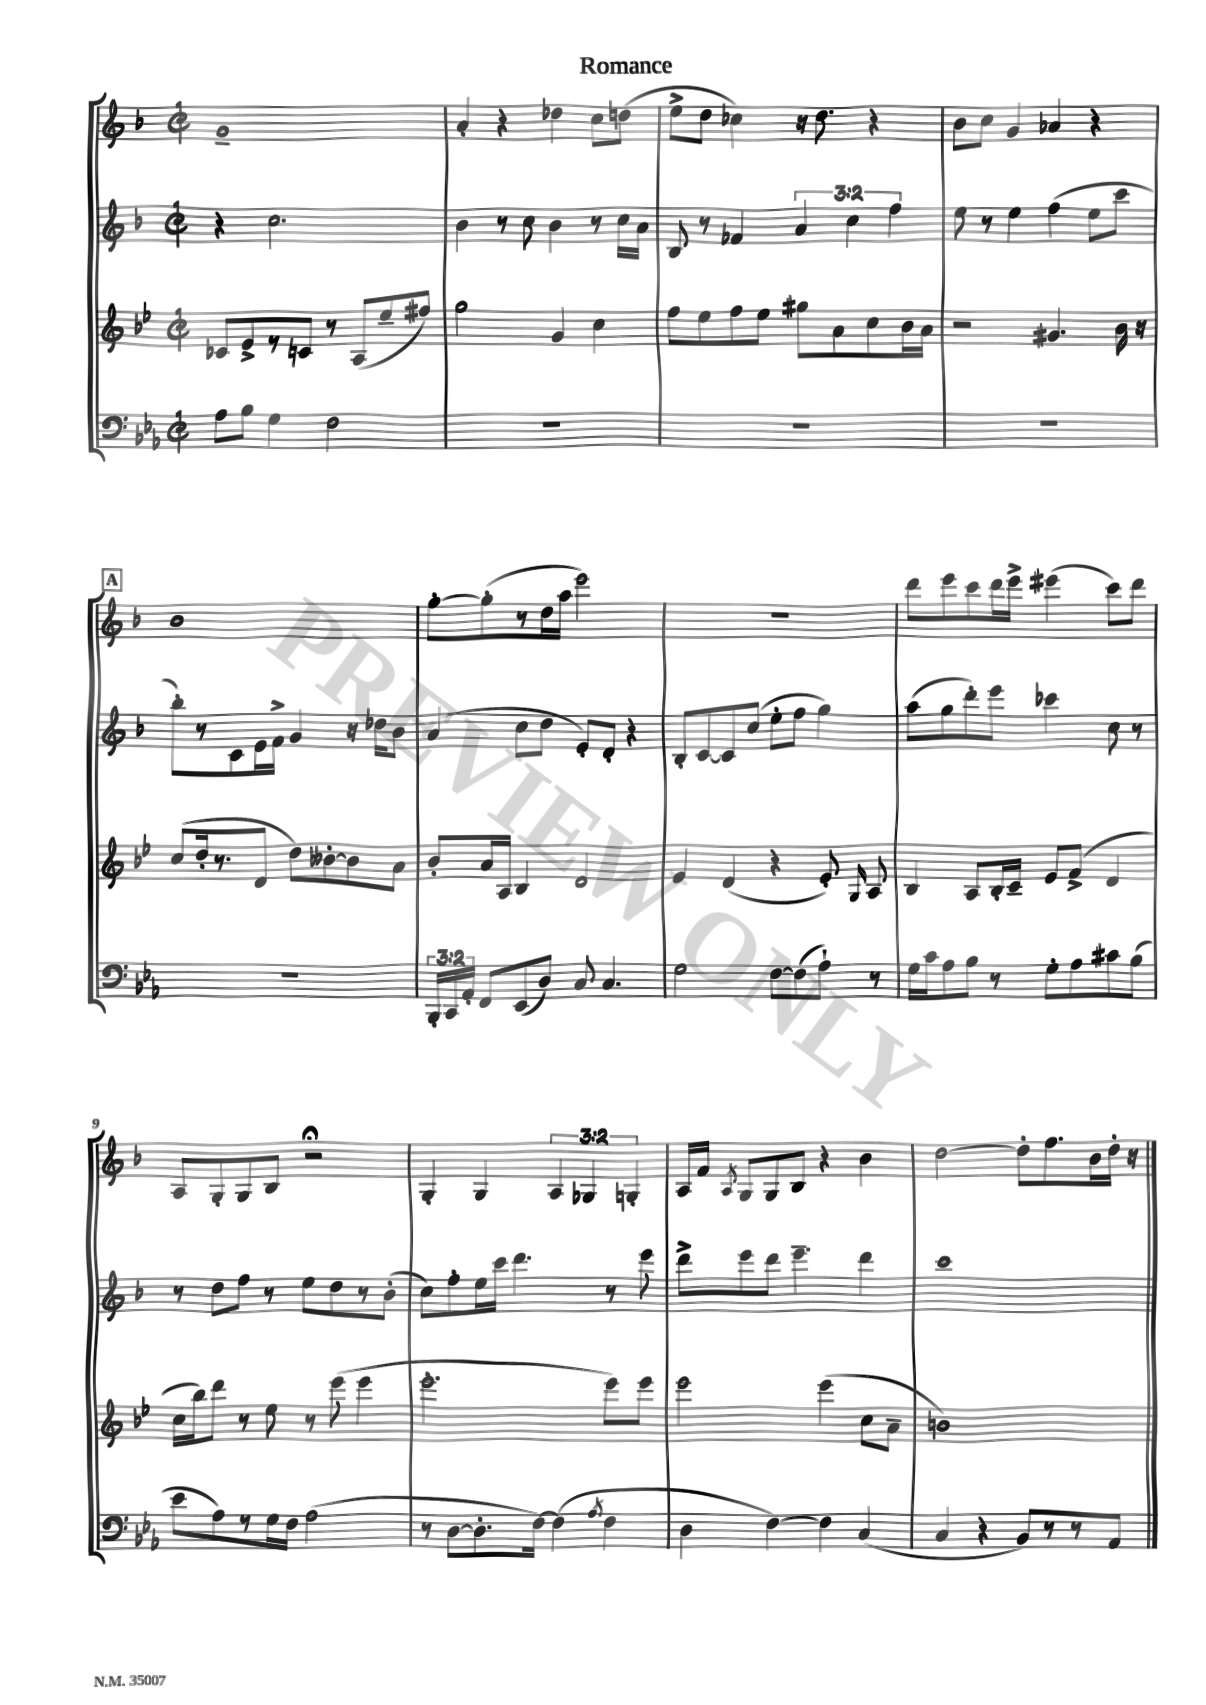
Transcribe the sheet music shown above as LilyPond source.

\header { title = "Romance" }
<<
\new StaffGroup <<
\new Staff = "s0" {
    \clef treble \key f \major \defaultTimeSignature \time 2/2 \override Staff.TupletNumber.text = #tuplet-number::calc-fraction-text
    \autoBeamOff g'1-- |
    a'4-. r4 des''4 c''8[ d''8]( |
    e''8[-> d''8] ces''4) r16 d''8. r4 |
    bes'8[ c''8] g'4 aes'4 r4 |
    \mark \markup { \box "A" } bes'1 |
    g''8[~-. g''8-.( r8 d''16 a''16] e'''2) |
    r1 |
    d'''8[ e'''8 c'''8 d'''16 e'''16]-> eis'''4( c'''8[) d'''8] |
    a8[ g8-. g8 bes8] r2\fermata |
    g4-. g4 \tuplet 3/2 { a4 ges4 g4-. } |
    a16[ f'16] \acciaccatura { a8 } g8[ g8 bes8] r4 bes'4 |
    d''2~ d''8[-. f''8. bes'16 d''16]-. r16 \bar "|." |
}
\new Staff = "s1" {
    \clef treble \key f \major \defaultTimeSignature \time 2/2 \override Staff.TupletNumber.text = #tuplet-number::calc-fraction-text
    \autoBeamOff r4 c''2. |
    bes'4 r8 c''8 bes'4 r8 c''16[ a'16] |
    bes8 r8 fes'4 \tuplet 3/2 { a'4 c''4 f''4 } |
    e''8 r8 e''4 f''4( e''8[ c'''8] |
    \mark \markup { \box "A" } bes''8[-.) r8 c'8 e'16 f'16]-> g'4 r16 des''16[ bes'8] |
    a'4( c''8[ d''8] e'8[-.) d'8]-. r4 |
    bes8[-. c'8~ c'8 c''8]( e''8[-. f''8] g''4) |
    a''8[( g''8 d'''8-.) e'''8] ces'''4 c''8 r8 |
    r8 d''8[ f''8] r8 e''8[ d''8 r8 bes'8]-.( |
    c''8[) f''8-. e''16 c'''16] d'''4. r8 e'''8 |
    d'''8[-> e'''8 d'''8] e'''4.-- d'''4 |
    c'''1 \bar "|." |
}
\new Staff = "s2" {
    \clef treble \key bes \major \defaultTimeSignature \time 2/2
    \autoBeamOff ces'8[ ees'8-> r8 c'8] r8 a8[( ees''8-- fis''8]) |
    g''2 g'4 c''4 |
    f''8[ ees''8 f''8 ees''8] gis''8[ a'8 c''8 bes'16 a'16] |
    r2 gis'4. bes'16 r16 |
    \mark \markup { \box "A" } c''8[( d''16-. r8. d'8] d''8[) beses'8~-. beses'8 a'8] |
    bes'8[-. a'16 a16] bes4 d'2 |
    ees'4 d'4( r4 ees'8-.) \grace { g16 } a8 |
    bes4 a8[ bes16-. c'16]-- ees'8[ f'8]->( d'4 |
    c''16[ bes''16) d'''8] r8 ees''8 r8 ees'''8( ees'''4 |
    ees'''2.-. ees'''8[) ees'''8] |
    ees'''2 ees'''4( c''8[ a'8]-- |
    b'1) \bar "|." |
}
\new Staff = "s3" {
    \clef bass \key ees \major \defaultTimeSignature \time 2/2 \override Staff.TupletNumber.text = #tuplet-number::calc-fraction-text
    \autoBeamOff aes8[ bes8] g4 f2 |
    R1 |
    R1 |
    R1 |
    \mark \markup { \box "A" } R1 |
    \tuplet 3/2 { bes,,16[-. c,16 aes,16]-. } f,8[ ees,8( d8]) c8 c4. |
    g2 f8[~ f8( aes8]-!) r8 |
    g16[ c'16 aes8 bes8] r8 g8[-. aes8 cis'8 bes8]( |
    ees'8[ aes8) r8 g16 f16] aes2( |
    r8 d8[~ d8.-. f16]~) f4( \acciaccatura { aes8 } f4 |
    d4 f4~) f4 c4( |
    c4 r4 bes,8[) r8 r8 aes,8] \bar "|." |
}
>>
>>
